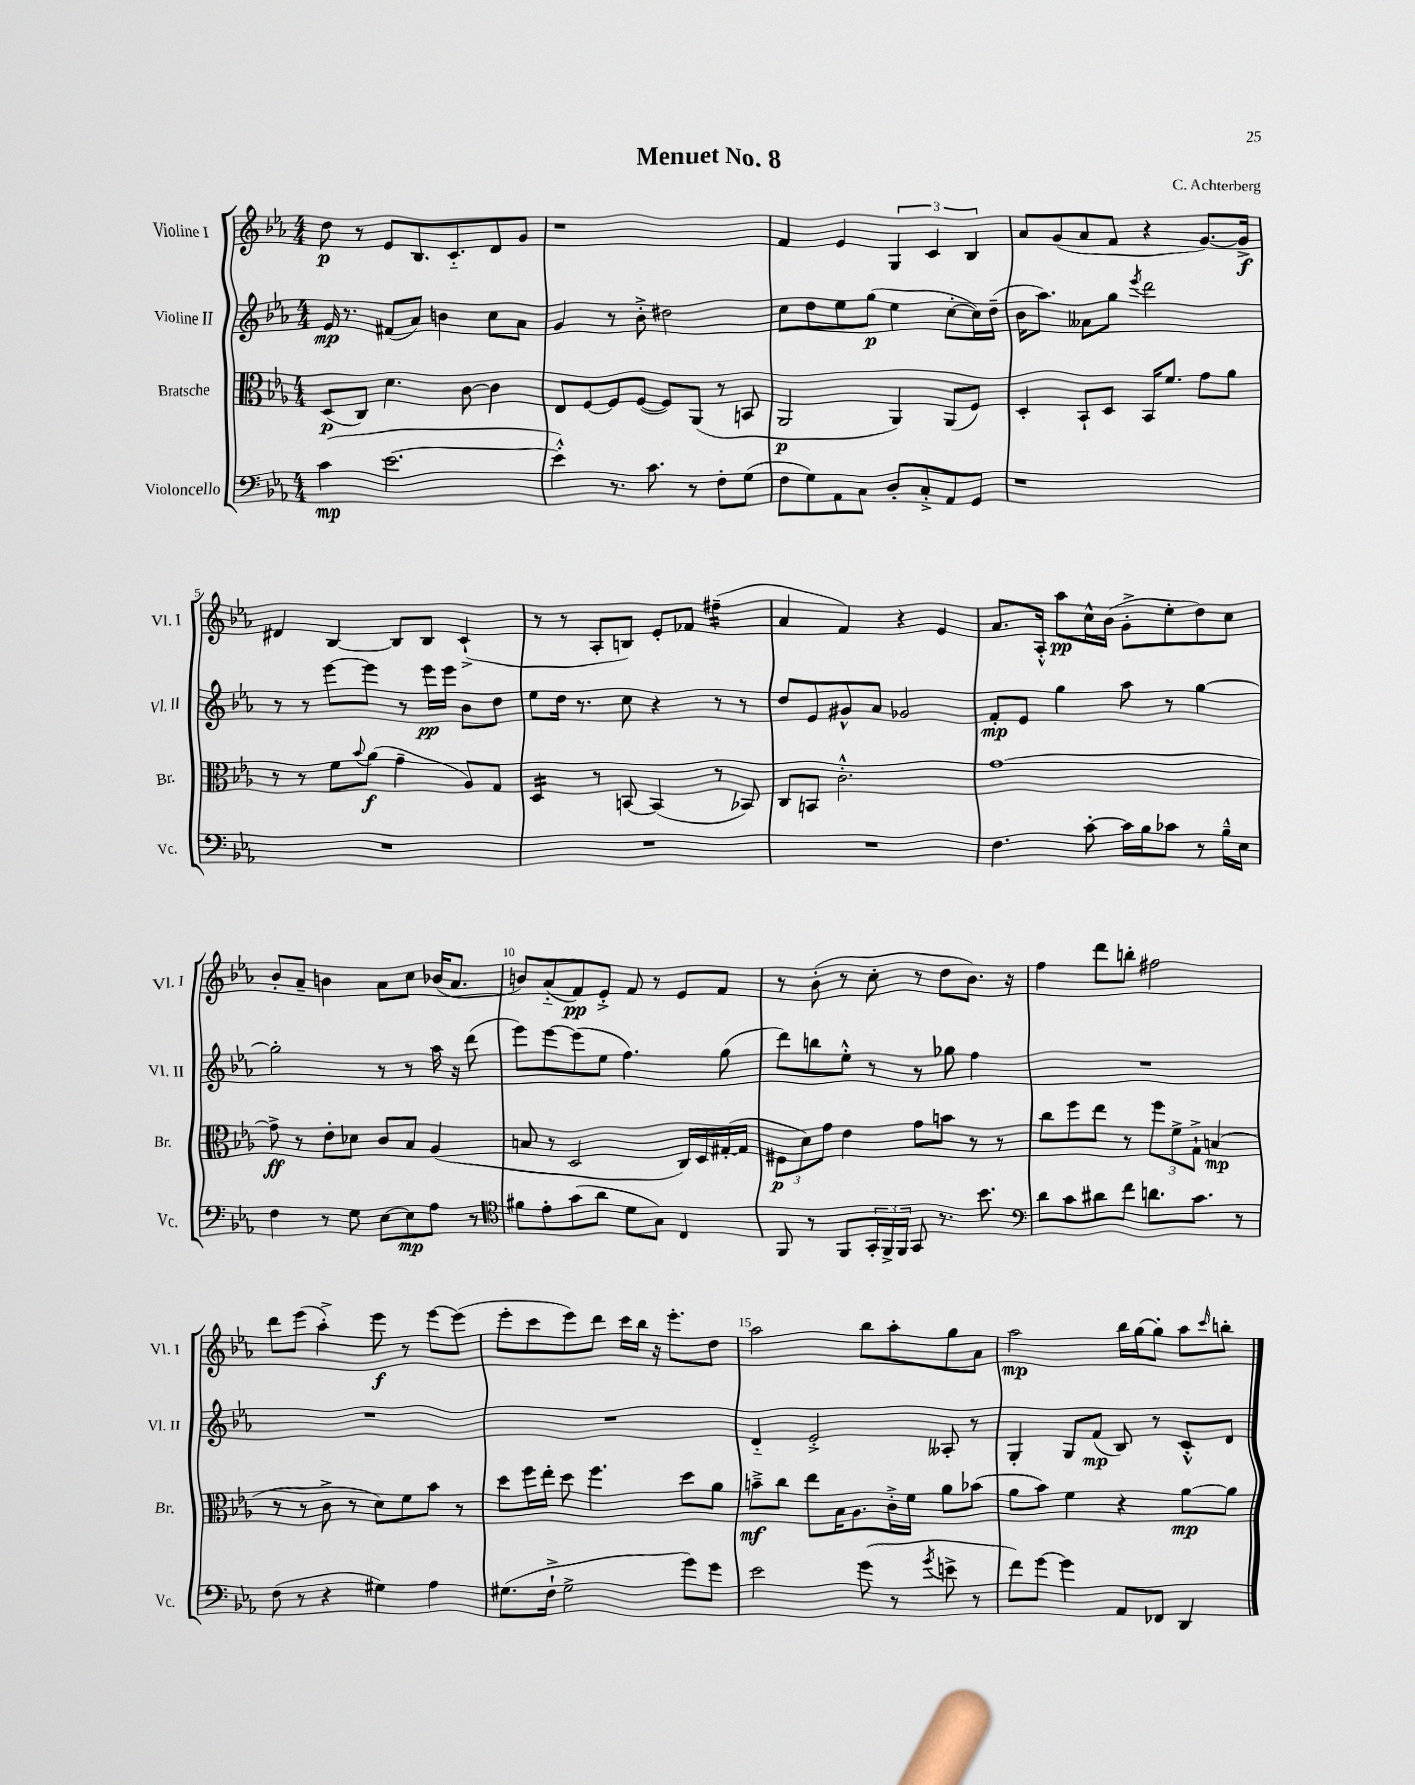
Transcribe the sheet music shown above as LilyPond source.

\header { title = "Menuet No. 8" composer = "C. Achterberg" }
<<
\new StaffGroup <<
\new Staff = "s0" \with { instrumentName = "Violine I" shortInstrumentName = "Vl. I" } {
    \clef treble \key ees \major \numericTimeSignature \time 4/4
    d''8\p r8 ees'8 bes8. c'8.-_ d'8 g'8 |
    r1 |
    f'4 ees'4 \tuplet 3/2 { g4 c'4 bes4 } |
    aes'8 g'8( aes'8 f'8 r4 g'8.~) g'16->\f |
    dis'4 bes4~ bes8 bes8 c'4-!->( |
    r8 r8 aes8-. b8) ees'8-. fes'8 fis''4:16--( |
    aes'4 f'4) r4 ees'4 |
    aes'8. aes16-.-^ aes''8\pp c''16-^ bes'16( g'8-.-> ees''8-. d''8) c''8 |
    bes'8-. aes'8-- b'4 aes'8 c''8 bes'16( aes'8. |
    b'8) aes'8-_( f'8\pp) ees'8-.-> f'8 r8 ees'8 f'8 |
    r8 bes'8-.( r8 c''8-. r8 d''8 bes'8.) r16 |
    f''4 d'''8 b''8-. fis''2 |
    d'''8 ees'''8( aes''4-.->) ees'''8\f r8 ees'''8~ ees'''8( |
    ees'''8-. c'''8 ees'''8) d'''8 c'''16 bes''16 r16 ees'''8.-. d''8 |
    aes''2 bes''8 aes''8-. g''8 aes'8 |
    aes''2\mp bes''16 g''16~ g''8-. aes''8 \grace { c'''16 } b''8-. \bar "|." |
}
\new Staff = "s1" \with { instrumentName = "Violine II" shortInstrumentName = "Vl. II" } {
    \clef treble \key ees \major \numericTimeSignature \time 4/4
    ees'16\mp r8. fis'8( aes'8) b'4 c''8 aes'8 |
    g'4 r8 bes'8-.-> dis''2 |
    c''8 d''8 ees''8 g''8\p( ees''4 c''8~-. c''16) d''16--( |
    bes'16 aes''8.) aeses'8 g''8 \acciaccatura { ees'''8 } d'''2 |
    r8 r8 ees'''8~ ees'''8 r8 ees'''16\pp ees'''16 bes'8 d''8 |
    ees''8 d''16 r8. c''8 r4 r8 r8 |
    d''8 ees'8 gis'8-^ aes'8 ges'2 |
    f'8-.\mp ees'8 g''4 aes''8 r8 g''4~ |
    g''2-. r8 r8 aes''16 r16 d'''8( |
    ees'''8) ees'''8~ ees'''8( ees''8 f''4.) g''8( |
    d'''8) b''8 ees''8-.-^ r8 r8 ges''8 f''4 |
    R1 |
    R1 |
    R1 |
    d'4-_ ees'2-.-> aeses8-. r8 |
    g4-. g8 f'8\mp( bes8) r8 c'8-.-^ d'8 \bar "|." |
}
\new Staff = "s2" \with { instrumentName = "Bratsche" shortInstrumentName = "Br." } {
    \clef alto \key ees \major \numericTimeSignature \time 4/4
    d8\p( c8) d'4. c'8~ c'4 |
    ees8 f8~ f8 f8~( f8) aes,8( r8 b,8 |
    aes,2\p aes,4) aes,8( f8) |
    d4-. bes,8-! d8 bes,16 f'8. g'8 aes'8 |
    r8 r8 f'8 \appoggiatura { bes'8 } aes'8\f( g'4-- aes8) g8 |
    d4:16 r8 b,8~ b,4( r8 bes,8) |
    c8 b,8 c'2.-.-^ |
    g'1~ |
    g'8->\ff r8 ees'8-. des'8 c'8 bes8 aes4( |
    b8 r8 d2 c16) d16 gis16~-.( gis16 |
    \tuplet 3/2 { fis8\p d'8) g'8 } ees'4 g'8 b'8 r8 r8 |
    c''8 f''8 ees''8 r8 \tuplet 3/2 { f''8 f'8-> g8-!-> } b4\mp( |
    r8 r8 c'8-> r8 d'8) f'8 bes'8 r8 |
    d''8 f''16 ees''16-. d''8 f''4. d''8 aes'8 |
    b'8--->\mf c''8 ees''8 bes16 aes8. c'16-.-> f'16 aes'8 bes'8( |
    aes'8 bes'8) f'4 r4 aes'8~\mp aes'8 \bar "|." |
}
\new Staff = "s3" \with { instrumentName = "Violoncello" shortInstrumentName = "Vc." } {
    \clef bass \key ees \major \numericTimeSignature \time 4/4
    c'4\mp( ees'2.~ |
    ees'4-.-^) r8. c'8. r8 f8-. g8( |
    f8 g8) aes,8 c8 d8-. c8-.-> aes,8 g,8 |
    r1 |
    R1 |
    R1 |
    R1 |
    f4. c'8~-. c'16 bes16 ces'8 r8 bes16---^ ees16 |
    f4 r8 g8 ees8~ ees8\mp aes8 r8 |
    \clef tenor fis'8 ees'8-. g'8( aes'8 d'8 g8) c4 |
    f,8 r8 f,8 \tuplet 3/2 { g,16-. f,16-> f,16 } g,8 r8. bes'8. |
    \clef bass d'8 c'8 dis'8 f'8 d'8. c'8. r8 |
    f8( r8 r4 gis4) aes4 |
    gis8.( f16-!-> gis2-> g'8) g'8 |
    ees'2 g'8( r8 \acciaccatura { g'8 } e'8-> r8 |
    f'8) g'8~ g'4 aes,8 fes,8 d,4 \bar "|." |
}
>>
>>
\layout { \context { \Score \override BarNumber.break-visibility = ##(#f #t #t) barNumberVisibility = #(every-nth-bar-number-visible 5) } }
